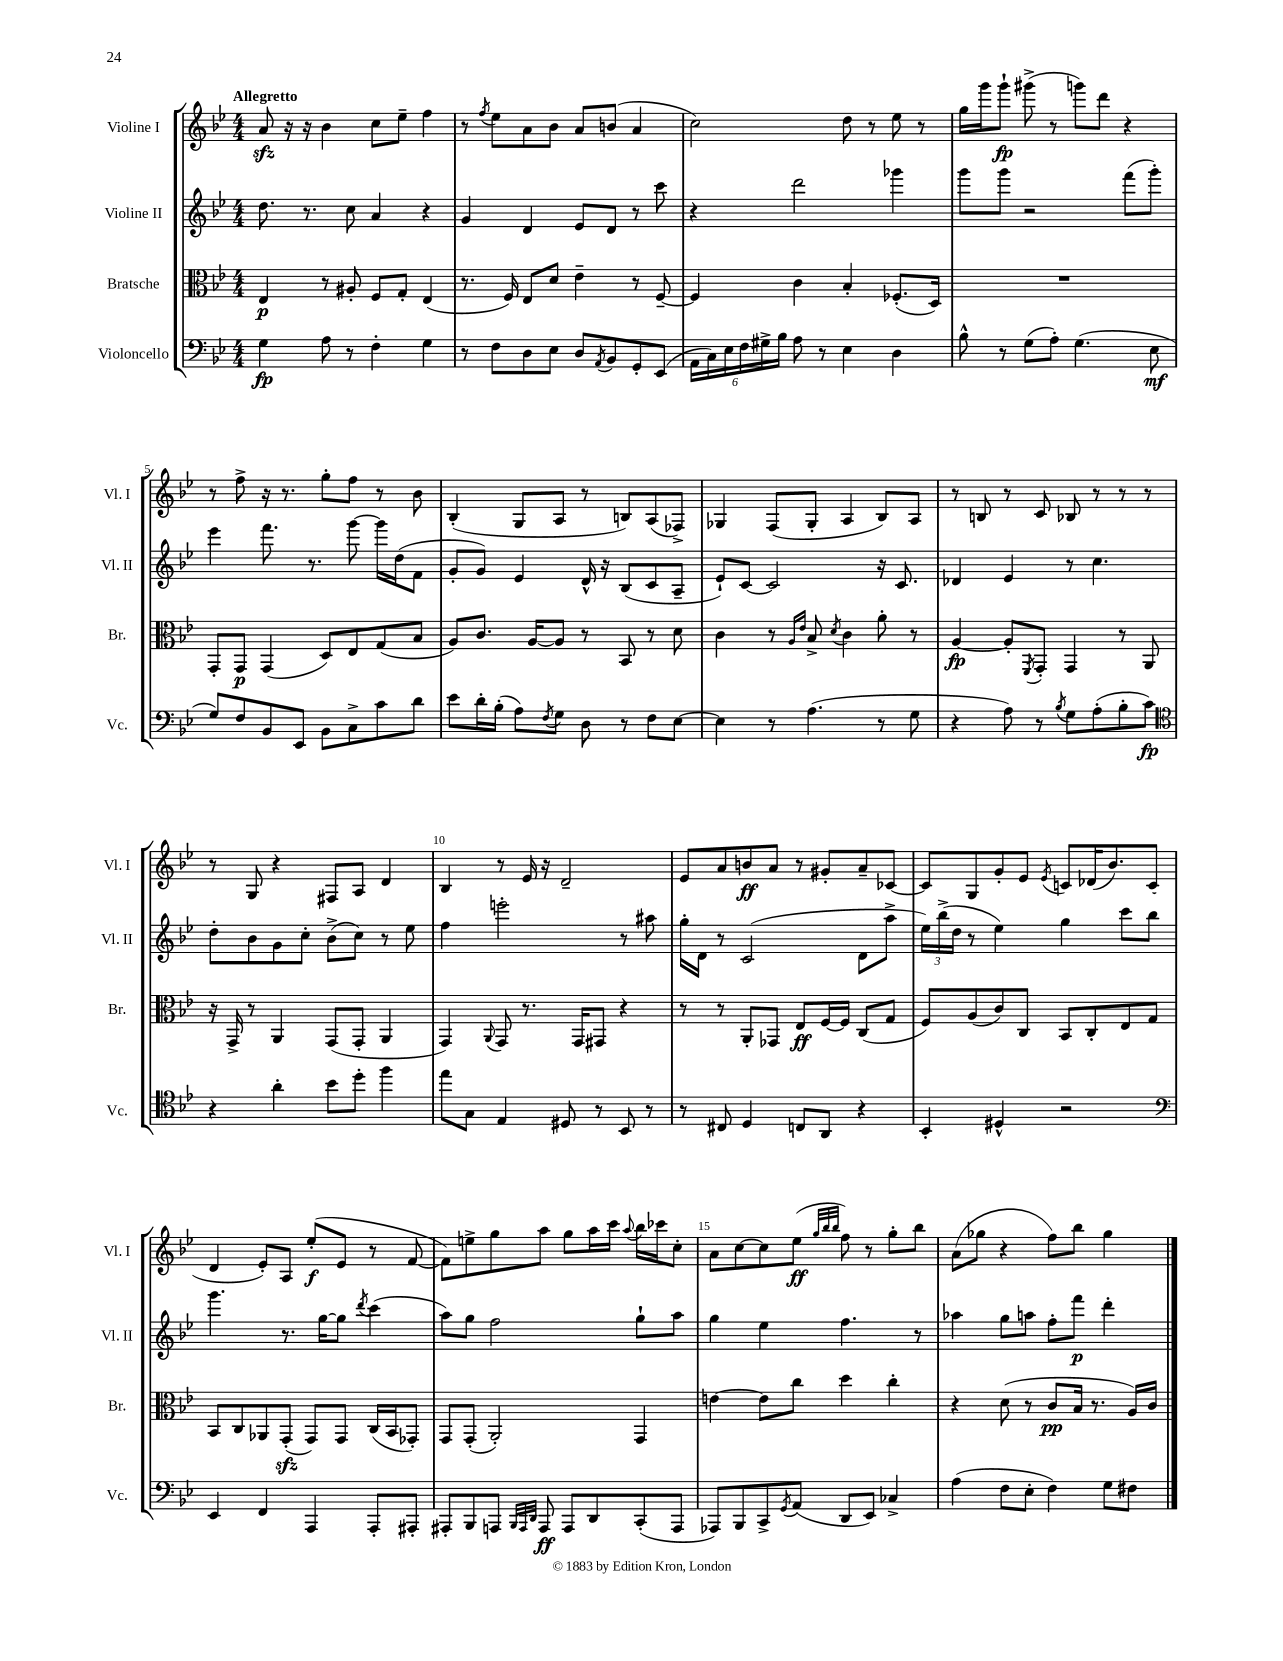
<<
\new StaffGroup <<
\new Staff = "s0" \with { instrumentName = "Violine I" shortInstrumentName = "Vl. I" } {
    \clef treble \key bes \major \numericTimeSignature \time 4/4 \tempo "Allegretto"
    a'8\sfz r16 r16 bes'4 c''8 ees''8-- f''4 |
    r8 \acciaccatura { f''8 } ees''8 a'8 bes'8 a'8 b'8( a'4 |
    c''2) d''8 r8 ees''8 r8 |
    g''16 g'''16 g'''8-!\fp gis'''8->( r8 g'''8) d'''8 r4 |
    r8 f''8-> r16 r8. g''8-. f''8 r8 bes'8 |
    bes4-.( g8 a8 r8 b8) a8( fes8->) |
    ges4 f8( ges8-. a4 bes8) a8 |
    r8 b8 r8 c'8 bes8 r8 r8 r8 |
    r8 g8 r4 fis8 a8 d'4 |
    bes4 r8 ees'16 r16 d'2-- |
    ees'8 a'8 b'8\ff a'8 r8 gis'8-. a'8-- ces'8~ |
    ces'8 g8 g'8-. ees'8 \acciaccatura { ees'8 } c'8 des'16( bes'8.) c'8( |
    d'4 ees'8-.) a8 ees''8-.\f( ees'8 r8 f'8~ |
    f'8) e''8-> g''8 a''8 g''8 a''16 c'''16 \appoggiatura { a''8 } bes''16 ces'''16 c''8-. |
    a'8 c''8~ c''8 ees''8\ff( \grace { g''32 bes''32 bes''32 } f''8) r8 g''8-. bes''8 |
    a'8( ges''8 r4 f''8) bes''8 ges''4 \bar "|." |
}
\new Staff = "s1" \with { instrumentName = "Violine II" shortInstrumentName = "Vl. II" } {
    \clef treble \key bes \major \numericTimeSignature \time 4/4
    d''8. r8. c''8 a'4 r4 |
    g'4 d'4 ees'8 d'8 r8 c'''8 |
    r4 d'''2 ges'''4 |
    g'''8 g'''8 r2 f'''8( g'''8-.) |
    ees'''4 f'''8. r8. g'''8~ g'''16 d''16( f'8 |
    g'8-. g'8) ees'4 d'16-^ r16 bes8( c'8 a8-- |
    ees'8-!) c'8~ c'2 r16 c'8. |
    des'4 ees'4 r8 c''4. |
    d''8-. bes'8 g'8 c''8-. bes'8->( c''8) r8 ees''8 |
    f''4 e'''2-. r8 ais''8 |
    g''16-. d'16 r8 c'2( d'8 a''8-> |
    \tuplet 3/2 { ees''16) bes''16->( d''16 } r8 ees''4) g''4 c'''8 bes''8 |
    g'''4. r8. g''16~ g''8 \acciaccatura { d'''8 } c'''4( |
    a''8) g''8 f''2 g''8-! a''8 |
    g''4 ees''4 f''4. r8 |
    aes''4 g''8 a''8 f''8-. f'''8\p d'''4-. \bar "|." |
}
\new Staff = "s2" \with { instrumentName = "Bratsche" shortInstrumentName = "Br." } {
    \clef alto \key bes \major \numericTimeSignature \time 4/4
    ees4\p r8 ais8-. f8 g8-. ees4( |
    r8. f16) ees8 d'8 ees'4-- r8 f8~-- |
    f4 c'4 bes4-. fes8.-.( d16) |
    R1 |
    g,8-. g,8\p g,4( d8) ees8 g8( bes8 |
    a8) c'8. a16~ a8 r8 bes,8 r8 d'8 |
    c'4 r8 \grace { a16 ees'16 } bes8-> \acciaccatura { d'8 } c'4 a'8-. r8 |
    a4~\fp a8-. \acciaccatura { f,8 } g,8-. g,4 r8 a,8 |
    r16 g,16-> r8 a,4 g,8( g,8-. a,4 |
    g,4) \appoggiatura { a,8 } g,8 r8. g,16 gis,8 r4 |
    r8 r8 a,8-. ges,8 ees8\ff f16~ f16 c8( g8 |
    f8) a8( c'8) c8 bes,8 c8-. ees8 g8 |
    bes,8 c8 aes,8 g,8-.\sfz( g,8) g,8 c16( bes,16 ges,8-.) |
    g,8 g,8-.( a,2-.) g,4 |
    e'4~ e'8 c''8 d''4 c''4-. |
    r4 d'8( r8 c'8\pp bes16 r8. a16) c'16 \bar "|." |
}
\new Staff = "s3" \with { instrumentName = "Violoncello" shortInstrumentName = "Vc." } {
    \clef bass \key bes \major \numericTimeSignature \time 4/4
    g4\fp a8 r8 f4-. g4 |
    r8 f8 d8 ees8 d8 \acciaccatura { a,8 } bes,8 g,8-. ees,8( |
    \tuplet 6/4 { a,16 c16) ees16 f16 gis16-> bes16 } a8 r8 ees4 d4 |
    bes8-^ r8 g8( a8-.) g4.( ees8\mf |
    g8) f8 bes,8 ees,8 bes,8 c8-> c'8 d'8 |
    ees'8 d'16-. bes16-.( a8) \acciaccatura { f8 } g8 d8 r8 f8 ees8~ |
    ees4 r8 a4.( r8 g8 |
    r4 a8) r8 \acciaccatura { bes8 } g8 a8-.( bes8-. c'8\fp) |
    \clef tenor r4 a'4-. bes'8 d''8-. f''4 |
    ees''8 g8 ees4 dis8 r8 bes,8 r8 |
    r8 cis8 d4 c8 a,8 r4 |
    bes,4-. dis4-^ r2 |
    \clef bass ees,4 f,4 a,,4 a,,8-. ais,,8-. |
    ais,,8-. bes,,8 a,,8 \grace { bes,,32 a,,32 d,32 } a,,8\ff a,,8 d,8 c,8-.( a,,8 |
    aes,,8) bes,,8 c,8-> \acciaccatura { g,8 } a,8( d,8 ees,8) ces4-> |
    a4( f8 ees8-. f4) g8 fis8 \bar "|." |
}
>>
>>
\layout { \context { \Score \override BarNumber.break-visibility = ##(#f #t #t) barNumberVisibility = #(every-nth-bar-number-visible 5) } }
